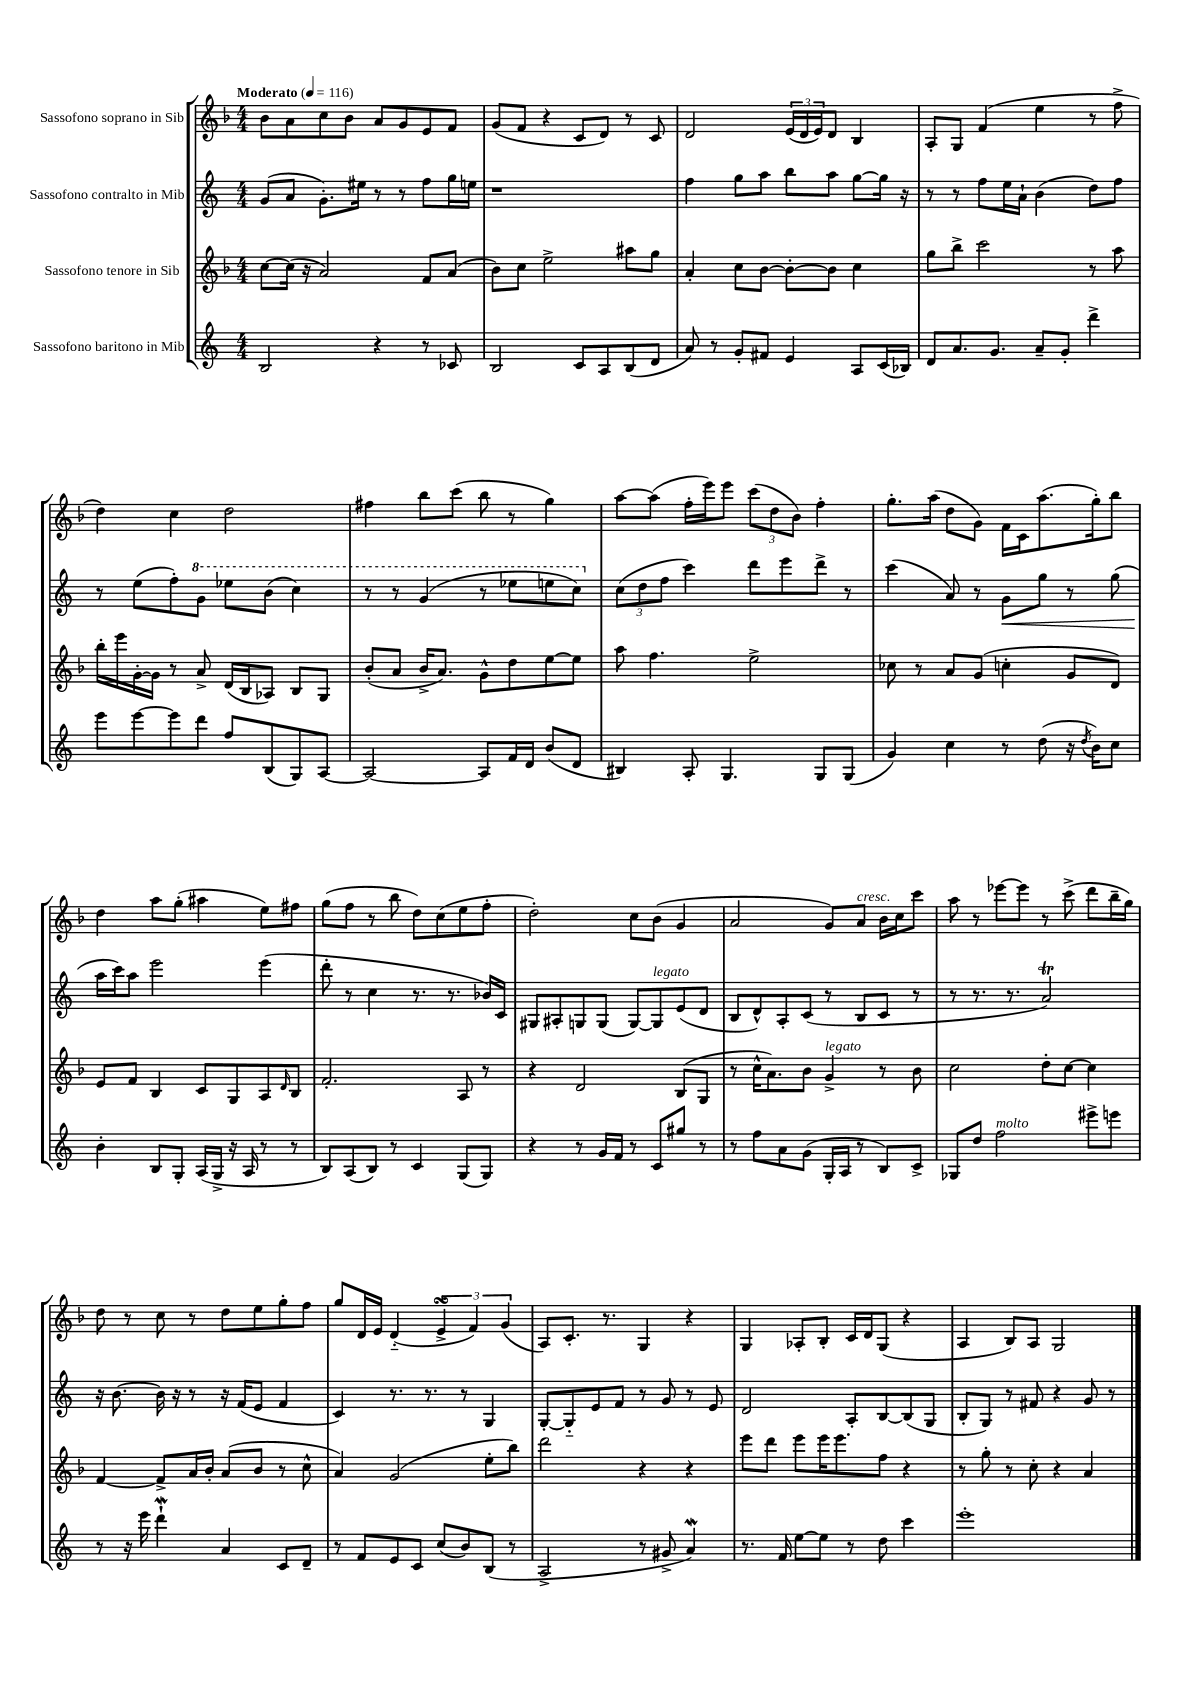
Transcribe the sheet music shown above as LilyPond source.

<<
\new StaffGroup <<
\new Staff = "s0" \with { instrumentName = "Sassofono soprano in Sib" } {
    \clef treble \key f \major \numericTimeSignature \time 4/4 \tempo "Moderato" 4 = 116
    bes'8 a'8 c''8 bes'8 a'8 g'8 e'8 f'8 |
    g'8( f'8 r4 c'8 d'8) r8 c'8 |
    d'2 \tuplet 3/2 { e'16( d'16 e'16) } d'8 bes4 |
    a8-. g8 f'4( e''4 r8 f''8-> |
    d''4) c''4 d''2 |
    fis''4 bes''8 c'''8( bes''8 r8 g''4) |
    a''8~ a''8( f''16-. e'''16) e'''8 \tuplet 3/2 { c'''8( d''8 bes'8) } f''4-. |
    g''8.-. a''16( d''8 g'8) f'16 c'16 a''8.( g''16-.) bes''8 |
    d''4 a''8 g''8-.( ais''4 e''8) fis''8 |
    g''8( f''8 r8 bes''8 d''8) c''8( e''8 f''8-. |
    d''2-.) c''8 bes'8( g'4 |
    a'2 g'8) a'8^\markup { \italic "cresc." } bes'16 c''16 c'''8 |
    a''8 r8 ees'''8~ ees'''8 r8 c'''8->( d'''8 bes''16-- g''16) |
    d''8 r8 c''8 r8 d''8 e''8 g''8-. f''8 |
    g''8 d'16 e'16 d'4-_( \tuplet 3/2 { e'4->\turn f'4) g'4( } |
    a8) c'8.-. r8. g4 r4 |
    g4 aes8-. bes8-. c'16 d'16 g8( r4 |
    a4 bes8) a8 g2 \bar "|." |
}
\new Staff = "s1" \with { instrumentName = "Sassofono contralto in Mib" } {
    \clef treble \key c \major \numericTimeSignature \time 4/4
    g'8( a'8 g'8.-.) eis''16 r8 r8 f''8 g''16 e''16 |
    r1 |
    f''4 g''8 a''8 b''8 a''8 g''8~ g''16 r16 |
    r8 r8 f''8 e''16 a'16-! b'4( d''8) f''8 |
    r8 e''8( f''8-.) \ottava #1 g''8 ees'''8 b''8( c'''4) |
    r8 r8 g''4( r8 ees'''8 e'''8 c'''8) \ottava #0 |
    \tuplet 3/2 { c''8( d''8 f''8 } c'''4) d'''8 e'''8 d'''8-> r8 |
    c'''4( a'8) r8 g'8\< g''8 r8 g''8( |
    a''16\! c'''16) a''8 e'''2 e'''4( |
    d'''8-. r8 c''4 r8. r8. bes'16) c'16 |
    gis8 ais8-. g8 g8( g8~) g8^\markup { \italic "legato" } e'8( d'8 |
    b8 d'8-^) a8-. c'8( r8 b8 c'8 r8 |
    r8 r8. r8. a'2\trill) |
    r16 b'8.~ b'16 r16 r8 r16 f'16( e'8 f'4 |
    c'4) r8. r8. r8 g4 |
    g8~-. g8-_ e'8 f'8 r8 g'8 r8 e'8 |
    d'2 a8-. b8~ b8( g8 |
    b8-. g8) r8 fis'8 r4 g'8 r8 \bar "|." |
}
\new Staff = "s2" \with { instrumentName = "Sassofono tenore in Sib" } {
    \clef treble \key f \major \numericTimeSignature \time 4/4
    c''8~ c''16( r16 a'2) f'8 a'8( |
    bes'8) c''8 e''2-> ais''8 g''8 |
    a'4-. c''8 bes'8~ bes'8~-. bes'8 c''4 |
    g''8 bes''8-> c'''2 r8 a''8 |
    bes''16-. e'''16 g'16~-. g'16 r8 a'8-> d'16( bes16 aes8) bes8 g8 |
    bes'8-.( a'8 bes'16-> a'8.) g'8-^ d''8 e''8~ e''8 |
    a''8 f''4. e''2-> |
    ces''8 r8 a'8 g'8( c''4-. g'8 d'8) |
    e'8 f'8 bes4 c'8 g8 a8 \grace { d'16 } bes8 |
    f'2.-. a8 r8 |
    r4 d'2 bes8( g8 |
    r8 c''16-^ a'8.) bes'8 g'4->^\markup { \italic "legato" } r8 bes'8 |
    c''2 d''8-. c''8~ c''4 |
    f'4~ f'8-> a'16 bes'16-. a'8( bes'8 r8 c''8-^ |
    a'4) g'2( e''8-. bes''8) |
    d'''2 r4 r4 |
    e'''8 d'''8 e'''8 e'''16 e'''8. f''8 r4 |
    r8 g''8-. r8 c''8-. r4 a'4 \bar "|." |
}
\new Staff = "s3" \with { instrumentName = "Sassofono baritono in Mib" } {
    \clef treble \key c \major \numericTimeSignature \time 4/4
    b2 r4 r8 ces'8 |
    b2 c'8 a8 b8( d'8 |
    a'8) r8 g'8-. fis'8 e'4 a8 c'16( bes16) |
    d'8 a'8. g'8. a'8-- g'8-. d'''4-> |
    e'''8 e'''8~ e'''8 d'''8 f''8 b8( g8) a8~ |
    a2~ a8 f'16 d'16 b'8( d'8 |
    bis4) a8-. g4. g8 g8( |
    g'4) c''4 r8 d''8( r16 \acciaccatura { d''8 } b'16) c''8 |
    b'4-. b8 g8-. a16( g16-> r16 a16 r8 r8 |
    b8) a8( b8) r8 c'4 g8( g8) |
    r4 r8 g'16 f'16 r8 c'8 gis''8 r8 |
    r8 f''8 a'8 g'8( g16-. a16 r8 b8) c'8-> |
    ges8 d''8 f''2^\markup { \italic "molto" } eis'''8-> e'''8 |
    r8 r16 e'''16 d'''4-!\mordent a'4 c'8 d'8-- |
    r8 f'8 e'8 c'8 c''8( b'8) b8( r8 |
    a2-> r8 gis'8-> a'4\mordent) |
    r8. f'16 e''8~ e''8 r8 d''8 c'''4 |
    e'''1-. \bar "|." |
}
>>
>>
\layout { \context { \Score \remove "Bar_number_engraver" } }
